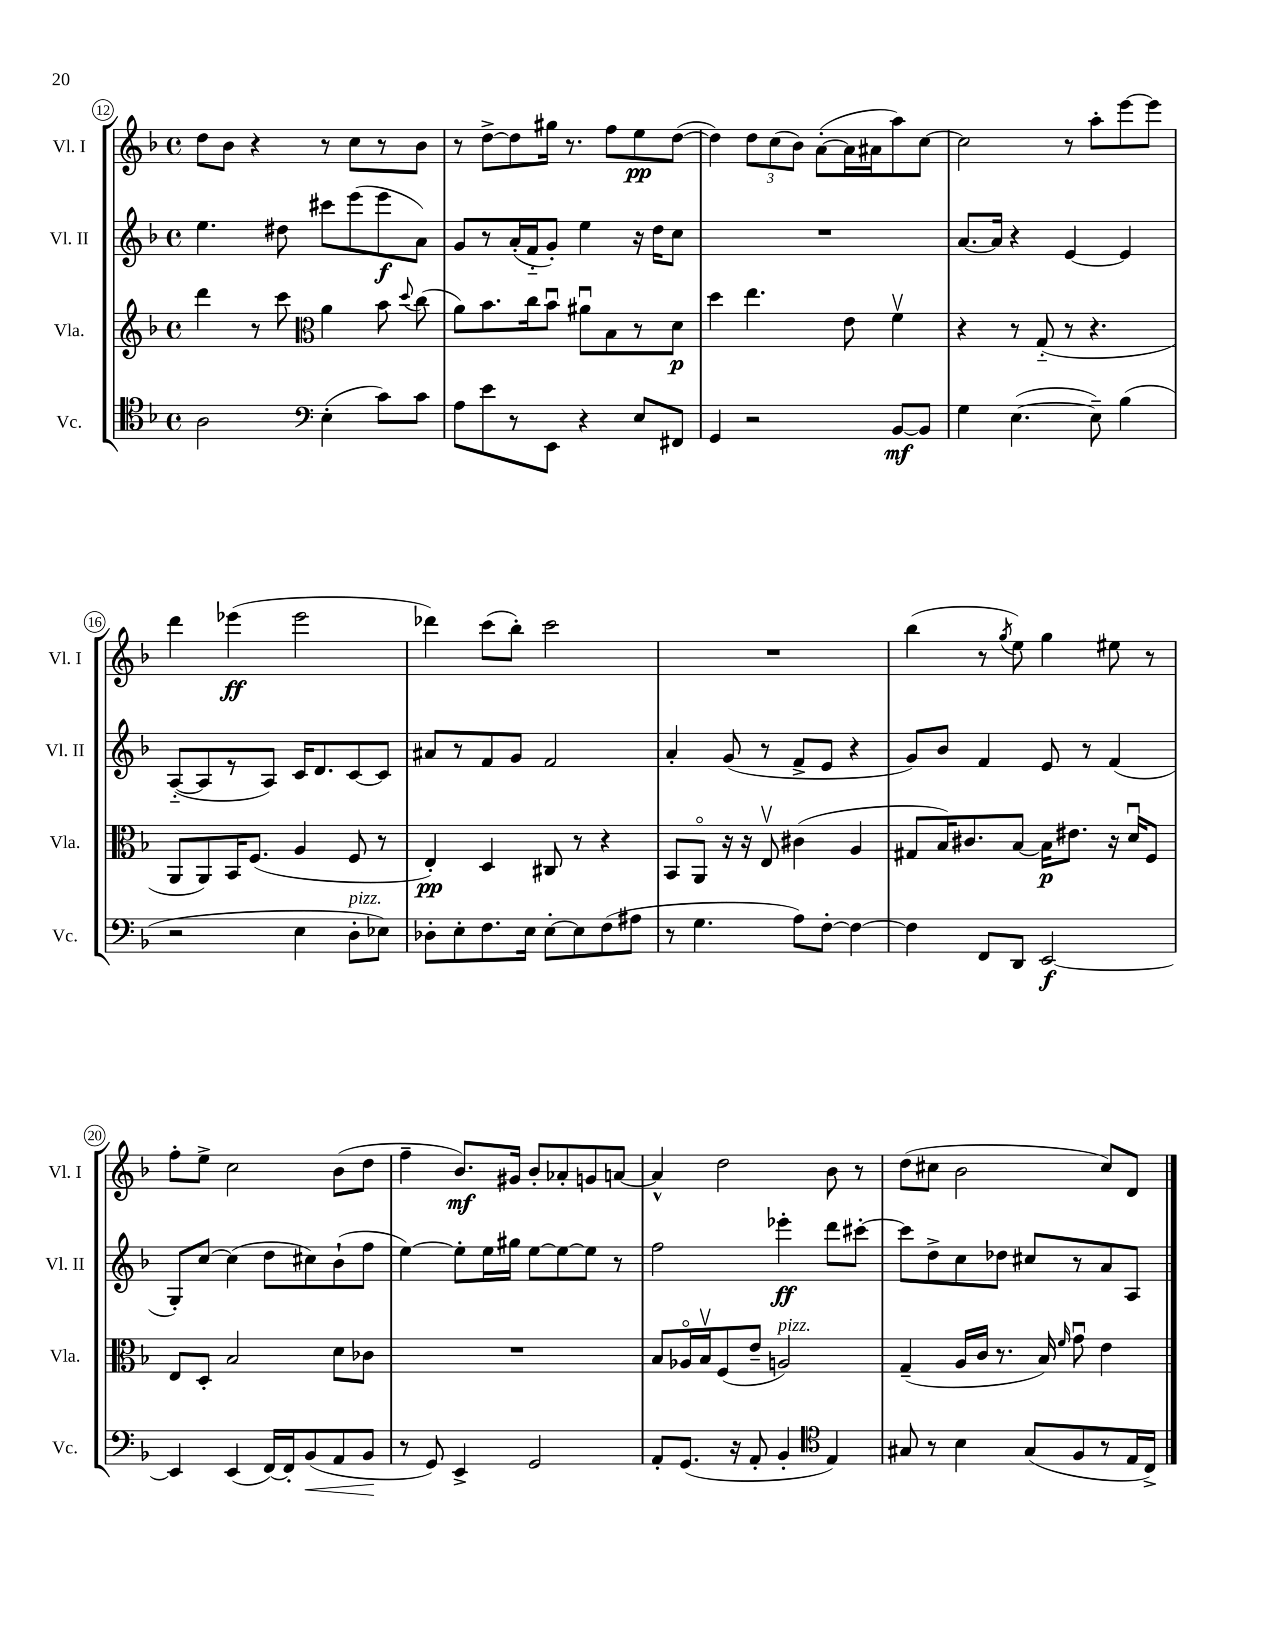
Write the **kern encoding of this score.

**kern	**kern	**kern	**kern
*staff4	*staff3	*staff2	*staff1
*clefC4	*clefG2	*clefG2	*clefG2
*k[b-]	*k[b-]	*k[b-]	*k[b-]
*M4/4	*M4/4	*M4/4	*M4/4
*met(c)	*met(c)	*met(c)	*met(c)
2A	4ddd	4.ee	8dd
.	.	.	8b-
.	8r	.	4r
.	8ccc	8dd#	.
*clefF4	*clefC3	*	*
(4E'	4a	8ccc#	8r
.	.	(8eee	8cc
8c)	8b-	8eee	8r
.	8qqdd	.	.
8c	(8cc	8a)	8b-
=	=	=	=
8A	8a)	8g	8r
8e	8.b-	8r	[8dd^
8r	.	(16a'	8dd]
.	16cc	16f'~	.
8EE	8b-u	8g')	16gg#
.	.	.	8.r
4r	8a#u	4ee	.
.	8B-	.	8ff
8E	8r	16r	8ee
.	.	16dd	.
8FF#	8d	8cc	([8dd
=	=	=	=
4GG	4dd	1r	4dd])
2r	4.ee	.	12dd
.	.	.	(12cc
.	.	.	12b-)
.	.	.	([8a'
.	8e	.	16a]
.	.	.	16a#
[8BB-	4fv	.	8aa)
8BB-]	.	.	[8cc
=	=	=	=
4G	4r	[8.a	2cc]
.	.	16a]	.
([4.E	8r	4r	.
.	(8G'~	.	.
.	8r	[4e	8r
8E~])	4.r	.	8aa'
(4B-	.	4e]	[8eee
.	.	.	8eee]
=	=	=	=
2r	8AA	([8A'~	4ddd
.	8AA)	8A]	.
.	16BB-	8r	(4eee-
.	(8.F	.	.
.	.	8A)	.
4E	4A	16c	2eee-
.	.	8.d	.
8D'	8F	[8c	.
8E-)	8r	8c]	.
=	=	=	=
8D-'	4E')	8a#	4ddd-)
8E'	.	8r	.
8.F	4D	8f	(8ccc
.	.	8g	8bb-')
16E	.	.	.
[8E'	8C#	2f	2ccc
8E]	8r	.	.
(8F	4r	.	.
8A#	.	.	.
=	=	=	=
8r	8BB-	4a'	1r
4.G	8AAo	.	.
.	16r	(8g	.
.	16r	.	.
.	8Ev	8r	.
8A)	(4c#	8f^	.
[8F'	.	8e	.
4F_	4A	4r	.
=	=	=	=
4F]	8G#	8g)	(4bb-
.	16B-)	8b-	.
.	8.c#	.	.
8FF	.	4f	8r
.	.	.	8qgg
8DD	[8B-	.	8ee)
[2EE	16B-]	8e	4gg
.	8.e#	.	.
.	.	8r	.
.	16r	(4f	8ee#
.	16du	.	.
.	8F	.	8r
=	=	=	=
4EE]	8E	8G')	8ff'
.	8D'	[8cc	8ee^
(4EE	2B-	(4cc]	2cc
[16FF)	.	8dd	.
16FF']	.	.	.
(8BB-	.	8cc#)	.
8AA	8d	(8b-`	(8b-
8BB-	8c-	8ff	8dd
=	=	=	=
8r	1r	[4ee)	4ff~
8GG)	.	.	.
4EE^	.	8ee']	8.b-)
.	.	16ee	.
.	.	16gg#	16g#
2GG	.	[8ee	8b-'
.	.	8ee_	8a-'
.	.	8ee]	8g
.	.	8r	[8a
=	=	=	=
8AA'	8B-	2ff	4a^^]
(8.GG	16A-o	.	.
.	16B-v	.	.
.	(8F	.	2dd
16r	.	.	.
8AA'	8e~	.	.
4BB-'	2A)	4eee-'	.
*clefC4	*	*	*
4E)	.	8ddd	8b-
.	.	[8ccc#'	8r
=	=	=	=
8G#	(4G~	8ccc#]	(8dd
8r	.	8dd^	8cc#
4B-	16A	8cc	2b-
.	16c	.	.
.	8.r	8dd-	.
(8G#	.	8cc#	.
.	16B-)	.	.
.	16qqf	.	.
8F	8gu	8r	.
8r	4e	8a	8cc#)
16E	.	8A	8d
16C^)	.	.	.
==	==	==	==
*-	*-	*-	*-
